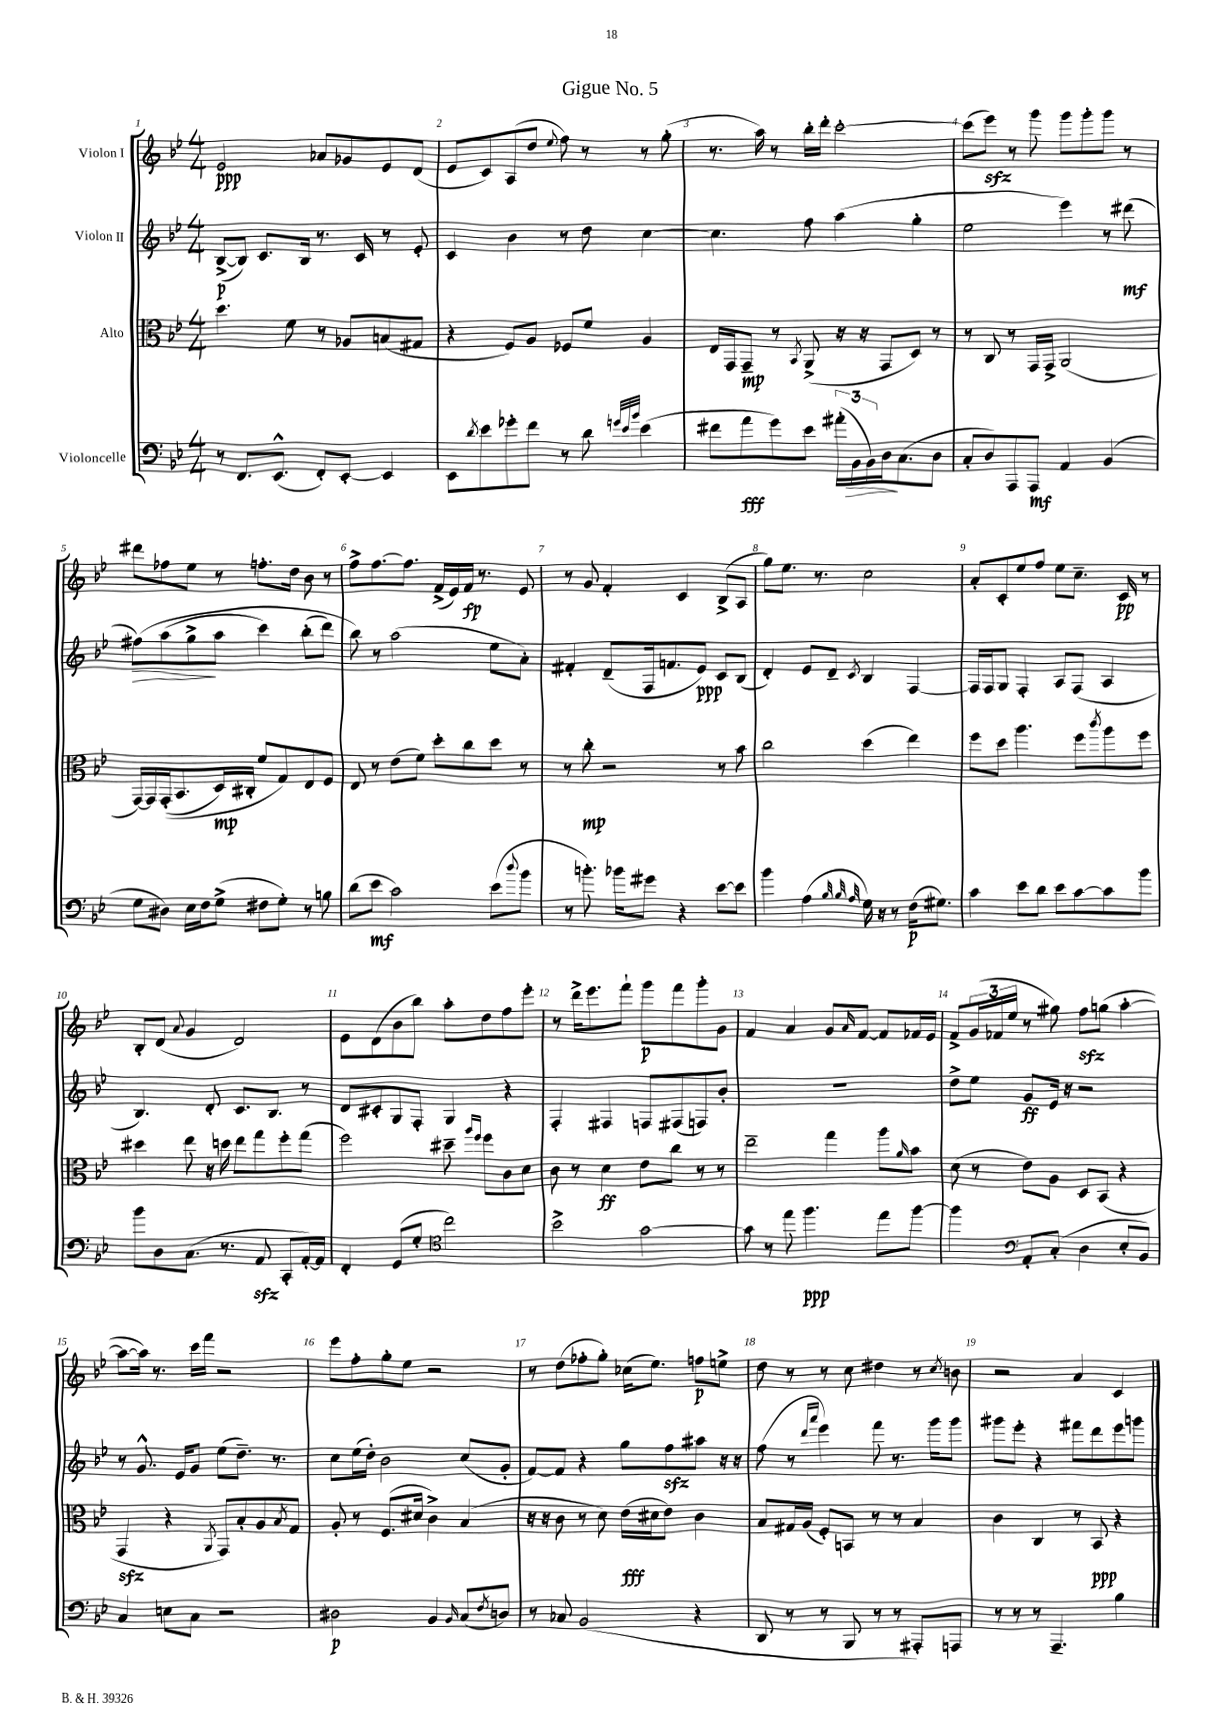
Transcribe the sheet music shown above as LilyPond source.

\header { title = "Gigue No. 5" }
<<
\new StaffGroup <<
\new Staff = "s0" \with { instrumentName = "Violon I" } {
    \clef treble \key bes \major \numericTimeSignature \time 4/4
    ees'2\ppp aes'8 ges'8 ees'8 d'8( |
    ees'8 c'8) a8( d''8 \appoggiatura { ees''8 } f''8) r8 r8 g''8-.( |
    r8. a''16) r8 bes''16-. d'''16-. c'''2~-. |
    c'''8( ees'''8\sfz) r8 g'''8 g'''8 g'''8-. g'''8 r8 |
    dis'''8 fes''8 ees''8 r8 f''8.-. d''16 bes'8 r8 |
    f''8-> f''8.~ f''8. f'16->( ees'16) f'16\fp r8. ees'8 |
    r8 g'8 f'4-. c'4 bes8->( a8 |
    g''8) ees''8. r8. c''2 |
    a'8-. c'8-. ees''8 f''8 ees''8 c''8.-- c'16\pp r8 |
    bes8-. d'8( \appoggiatura { a'8 } g'4 d'2) |
    ees'8 d'8( bes'8 bes''8) a''8-. d''8 f''8 ees'''8-. |
    r8 d'''16-> ees'''8. f'''8-! g'''8\p f'''8 g'''8-. g'8 |
    f'4 a'4 g'8 \grace { a'16 } f'8~ f'8 fes'16 ees'16 |
    f'8-> \tuplet 3/2 { g'16( fes'16 ees''16 } r8 gis''8) f''8\sfz g''8( a''4~-. |
    a''8~ a''16) r8. c'''16 f'''16 r2 |
    ees'''8 f''8-. g''8-. ees''8 r2 |
    r8 d''8( fes''8-. g''8-.) ces''16( ees''8.) f''8\p e''8-> |
    d''8 r8 r8 c''8 dis''4 r8 \acciaccatura { c''8 } b'8 |
    r2 a'4 c'4 \bar "|." |
}
\new Staff = "s1" \with { instrumentName = "Violon II" } {
    \clef treble \key bes \major \numericTimeSignature \time 4/4
    bes8~->\p( bes8) c'8. bes16 r8. c'16 r8 ees'8-. |
    c'4 bes'4 r8 d''8 c''4~ |
    c''4. f''8 a''4( g''4-. |
    ees''2 ees'''4) r8 dis'''8\mf( |
    fis''8\>)\( a''8( g''8->\! a''8 c'''4) bes''8-.( d'''8) |
    bes''8\) r8 a''2( ees''8 a'8-.) |
    fis'4-. d'8--( f16 f'8. ees'8\ppp) c'8 bes8( |
    d'4-.) ees'8 d'8-- \acciaccatura { c'8 } bes4 f4~ |
    f16 f16 g8 f4-. a8 f8( a4 |
    bes4.) d'8-. c'8. bes8. r8 |
    d'8 cis'8-. g8 f8-. g4 r4 |
    f4-. fis4 f8 fis8( f8) bes'8-. |
    R1 |
    d''8-> ees''8 g'8\ff ees'16 r16 r2 |
    r8 g'8.-^ ees'16 g'8 ees''8( d''8.--) r8. |
    c''8 ees''16( d''16-.) bes'2 c''8( g'8-. |
    f'8~) f'8 r4 g''8 f''8\sfz ais''8 r16 r16 |
    f''8( r8 \grace { d'''16 a'''16 } ees'''4) f'''8 r8. g'''16 g'''8 |
    gis'''8 ees'''8-. r4 fis'''8 d'''8 ees'''8 g'''8 \bar "|." |
}
\new Staff = "s2" \with { instrumentName = "Alto" } {
    \clef alto \key bes \major \numericTimeSignature \time 4/4
    d''4. f'8 r8 aes8 b8( gis8 |
    r4 f8) a8 fes8 f'8 a4 |
    ees16 g,16 g,8--\mp r8 \acciaccatura { bes,8 } a,8->( r16 r16 g,8 d8) r8 |
    r8 c8 r8 g,16 g,16-> a,2( |
    g,16~) g,16 g,16-.(\( bes,8. d16\mp) cis16-. f'8 g8\) ees8 f8 |
    ees8 r8 ees'8( f'8) d''8-. c''8 d''8 r8 |
    r8 c''8-.\mp r2 r8 bes'8 |
    c''2 d''4( ees''4) |
    f''8 d''8 a''4. f''8 \acciaccatura { c'''8 } a''8 f''8 |
    dis''4 ees''8 r16 d''16 ees''8 g''8 f''8-. g''8( |
    f''2) dis''8-- \grace { a''16 f''16 } f''8 c'8 d'8 |
    c'8 r8 d'4\ff ees'8 c''8 r8 r8 |
    ees''2-- g''4 a''8 \grace { a'16 } bes'8 |
    d'8( r8 ees'8) a8 d8 bes,8( r4 |
    g,4\sfz r4 \acciaccatura { a,8 } g,8) bes8-. a8 \acciaccatura { bes8 } g8 |
    a8-. r8 f8.( dis'16 c'4->) bes4( |
    r16 r16 c'8 r8 d'8) ees'16\fff( dis'16 ees'8) c'4 |
    bes8 gis16 a16( f8-.) b,8 r8 r8 bes4 |
    c'4 c4 r8 bes,8\ppp r4 \bar "|." |
}
\new Staff = "s3" \with { instrumentName = "Violoncelle" } {
    \clef bass \key bes \major \numericTimeSignature \time 4/4
    r8 f,8. ees,8.-^( f,8-.) ees,8~-. ees,4 |
    ees,8 \acciaccatura { d'8 } ees'8 ges'8-. f'8 r8 d'8 \grace { g'32 ees'32 bes'32 } ees'4( |
    fis'8 a'8\fff g'8) ees'8 \tuplet 3/2 { ais'16-.( bes,16\> bes,16) } d16\! c8.( d8 |
    c8-. d8) a,,8 a,,8\mf a,4 bes,4( |
    g8 dis8) ees16 f16 g8->( fis8 g8-.) r8 b8 |
    d'8( ees'8\mf c'2) ees'8( \appoggiatura { d''8 } bes'8 |
    r8 b'8.-.) bes'16 gis'8 r4 ees'8~ ees'8 |
    bes'4 a4( \grace { bes32 bes32 a32 } g16) r16 r8 f16\p( gis8.) |
    c'4 ees'8 d'8 ees'8 c'8~ c'8 bes'8 |
    bes'8 d8 c8.( r8. a,8\sfz c,8-. a,16~-.) a,16 |
    f,4-. g,8( g8-. \clef tenor c''2) |
    bes'2-> g'2~ |
    g'8 r8 ees''8 f''4.\ppp ees''8 f''8~ |
    f''4 \clef bass a,8-. c8-.( d4 ees8-. bes,8) |
    c4 e8 c8 r2 |
    dis2\p bes,4 \grace { bes,16 } c8( \acciaccatura { f8 } d8) |
    r8 ces8 bes,2( r4 |
    d,8 r8 r8 bes,,8 r8 r8 ais,,8-.) a,,8 |
    r8 r8 r8 a,,4.-- bes4 \bar "|." |
}
>>
>>
\layout { \context { \Score \override BarNumber.break-visibility = ##(#f #t #t) barNumberVisibility = #all-bar-numbers-visible } }
